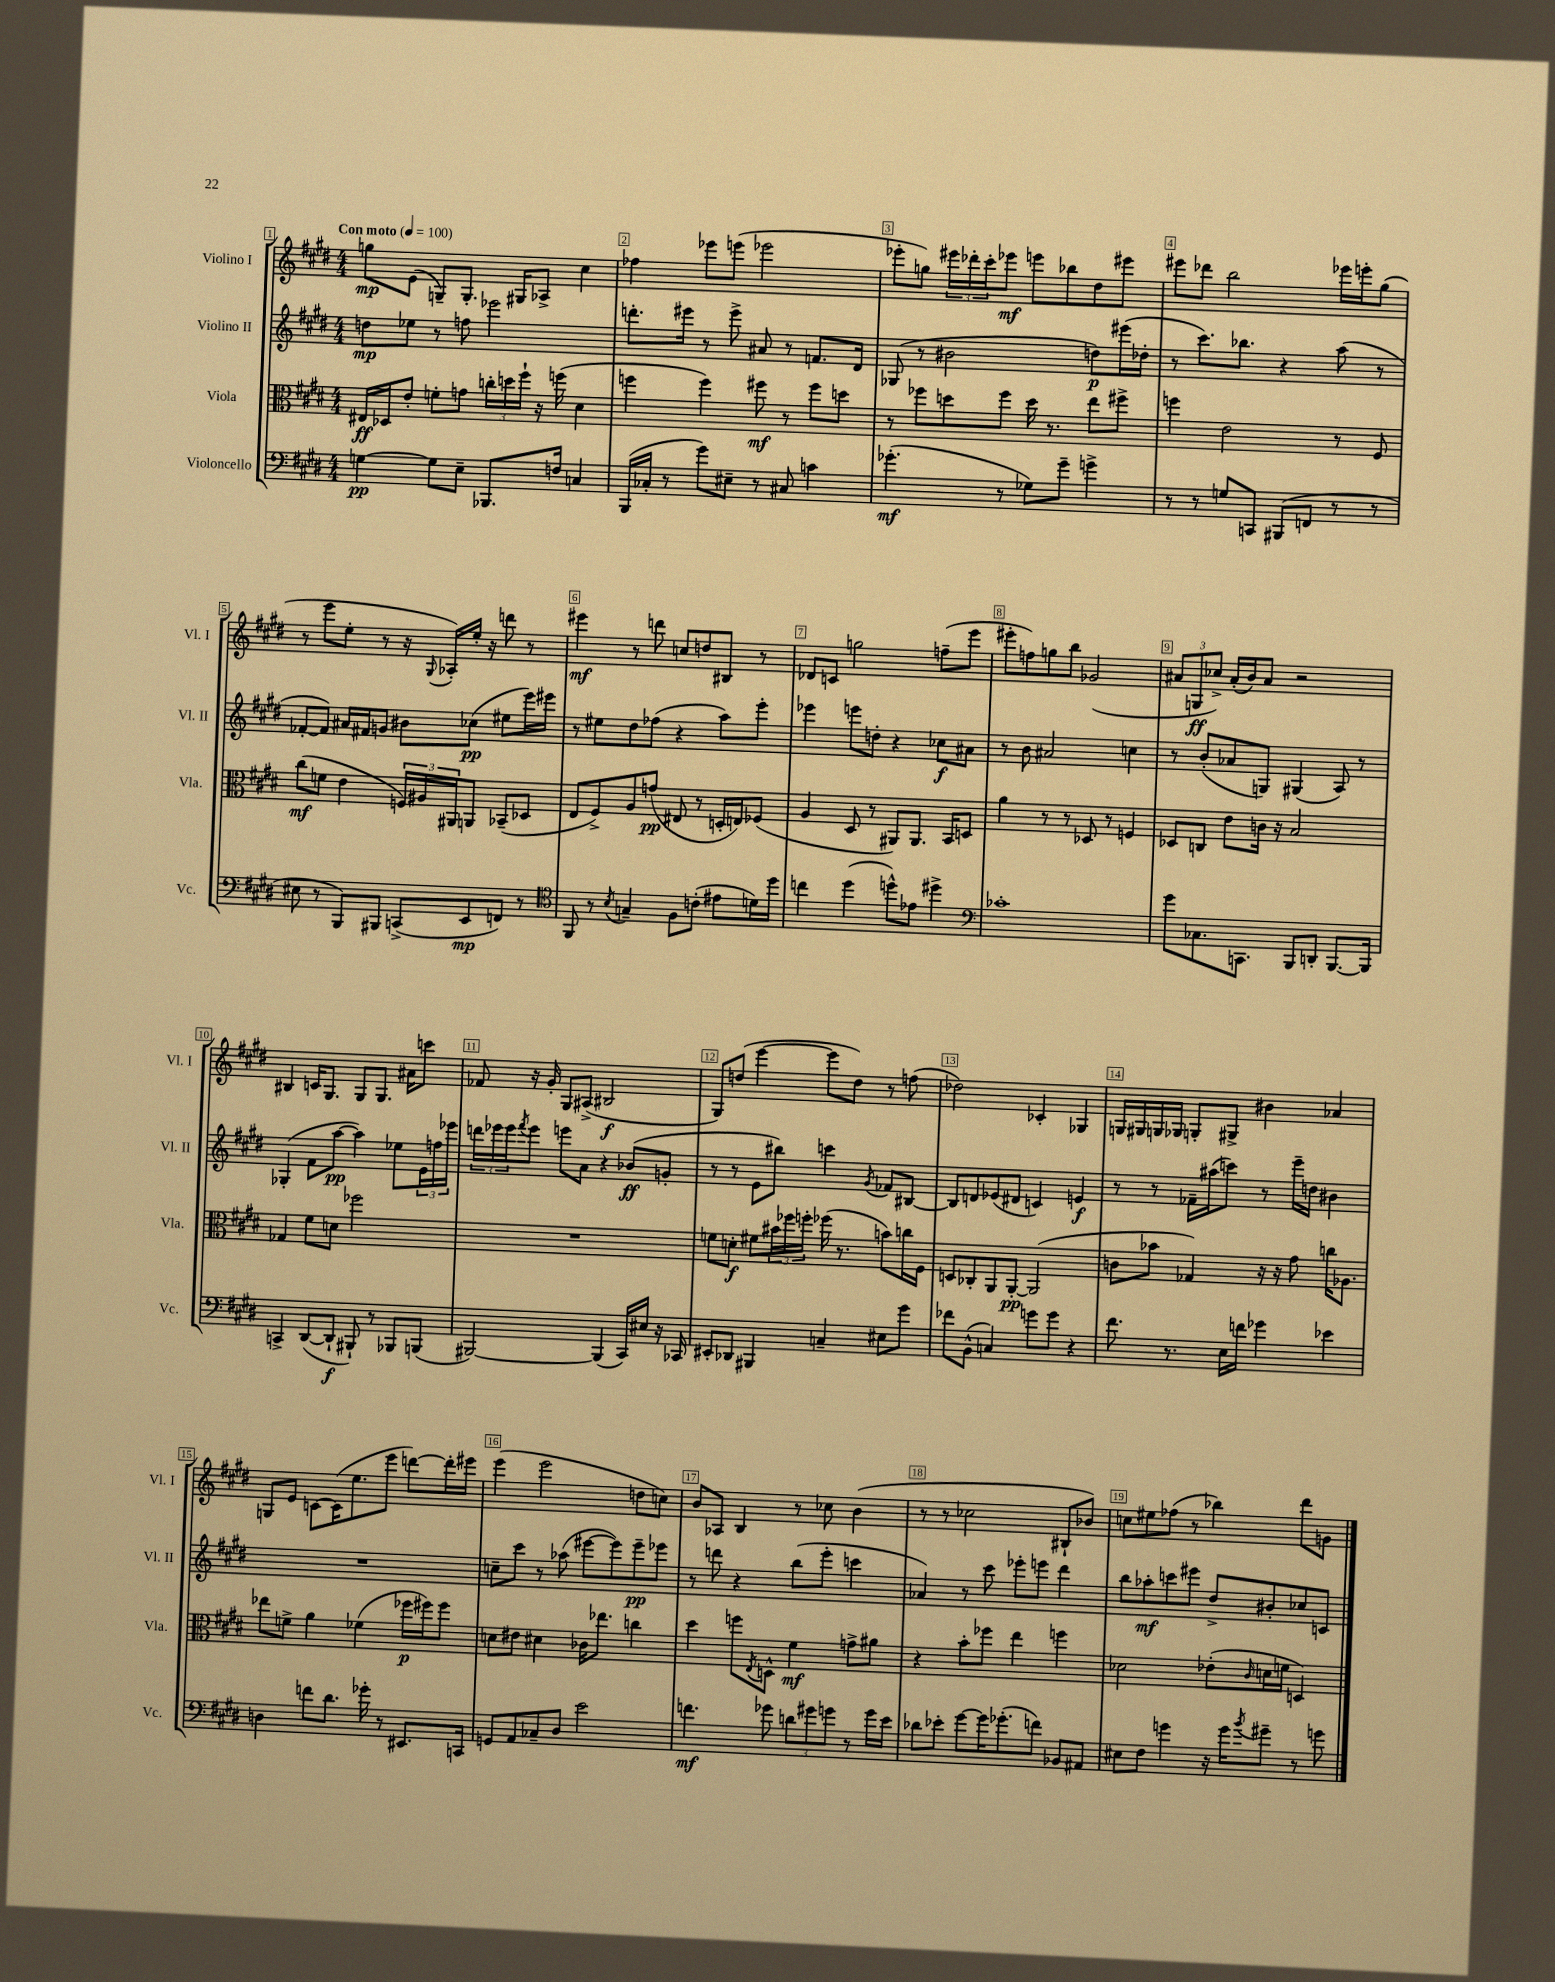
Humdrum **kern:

**kern	**kern	**kern	**kern
*staff4	*staff3	*staff2	*staff1
*clefF4	*clefC3	*clefG2	*clefG2
*k[f#c#g#d#]	*k[f#c#g#d#]	*k[f#c#g#d#]	*k[f#c#g#d#]
*M4/4	*M4/4	*M4/4	*M4/4
*MM100	*MM100	*MM100	*MM100
[4G	16E#	8dd	8gg
.	16D-	.	.
.	8e'	8ee-	(8e
8G]	8f'	8r	8G~)
8E~	8g	8ff	8.G'
8.BBB-	24cc'	2eee-	.
.	24dd	.	.
.	.	.	16G#
.	24ff#`	.	.
.	16r	.	8A-^
16F	(16ff	.	.
4C	4d#	.	4cc#
=	=	=	=
(16BBB	4ff	8.ddd'	4ff-
16C-'	.	.	.
8r	.	.	.
.	.	16eee#	.
8g#)	4ff)	8r	8eee-
8E#~	.	8eee#^	(8eee
8r	8ff#	8a#	2eee-
8C#	8r	8r	.
4c	8ff#	8.f	.
.	8dd	.	.
.	.	16d#	.
=	=	=	=
(4.g-'	8r	(8G-	8eee-'
.	8ff-	8r	8gg)
.	8dd	2b#	24eee#
.	.	.	24ddd-'
.	.	.	24ccc#'
8r	8ff-	.	8eee-
8G-)	16dd	.	8eee
.	8.r	.	.
8g-~	.	.	8bb-
4g^	8ee	8dd)	8dd#
.	8ff#^	(16eee#	8eee#
.	.	16dd-'	.
=	=	=	=
8r	4ff	8r	8eee#
8r	.	8.ccc#)	8ddd-
8G	2e	.	2bb
.	.	8.bb-	.
8CC	.	.	.
(8BBB#	.	4r	.
8FF	.	.	.
8r	8r	(8aa	16eee-
.	.	.	16eee'
8r	8F#	8r	(8gg#
=	=	=	=
8E#	(8cc#	[8f-'	8r
8r	8f	8f-])	8eee
8BBB)	4e	16a#	8ee'
.	.	16f#	.
8BBB#	.	8g	8r
(8CC^	24F)	8b#	16r
.	24A#	.	.
.	.	.	8qqG#
.	.	.	16A-')
.	24AA#	.	.
8EE	8AA	(8cc-	16ee'
.	.	.	16r
8FF)	(8BB-~	8ee#	8ddd
8r	8D-	16eee)	8r
.	.	16eee#	.
=	=	=	=
*clefC4	*	*	*
8FF#	8E	8r	4eee#
8r	8F#^)	8ee#	.
8qB	.	.	.
4G~	8A	8dd#	8r
.	(8g	(8ff-	8ddd
8F#	8E#	4r	8cc
(8c'	8r	.	8dd
8e#	16D'	8aa)	8B#
.	16E)	.	.
16d)	(8F-	8eee'	8r
16dd#	.	.	.
=	=	=	=
4cc	4A	4eee-	8d-
.	.	.	8c
(4dd#	8D#	8eee	2gg
.	8r	8dd'	.
8dd^^)	8AA#)	4r	.
8e-	8.AA#	.	.
4dd#^	.	8cc-	(8ff~
.	16BB	.	.
.	8D	8a#	8eee
=	=	=	=
*clefF4	*	*	*
1c-'	4a	8r	8eee#'
.	.	8b	8ff)
.	8r	2a#	8gg
.	8r	.	8bb
.	8D-	.	(2g-
.	8r	.	.
.	4F	4cc	.
=	=	=	=
8g#	8D-	8r	12a#
.	.	.	12G
8.C-	8C	(8b'	.
.	.	.	12cc-^)
.	8e	8a-	(16a#'
8.CC	.	.	16b)
.	16c	8G)	8a#
.	16r	.	.
8BBB	2B	(4G#	2r
8DD'	.	.	.
[8.BBB	.	8A)	.
.	.	8r	.
16BBB]	.	.	.
=	=	=	=
4CC^	4G-	(4G-'	4B#
([8DD#	8f#	8f#	16c
.	.	.	8.G#
8DD#`]	8d	[8aa	.
8BBB#`)	2ff-	4aa])	8G#
8r	.	.	8.G#
8BBB-	.	8ee-	.
.	.	.	16a#
(8BBB	.	24e	8ccc
.	.	24ff	.
.	.	24eee-	.
=	=	=	=
[2BBB#)	1r	24ddd	8f-
.	.	24eee-	.
.	.	24eee-	.
.	.	8qfff#	.
.	.	8eee-	16r
.	.	.	16g#'
.	.	8eee	8G#
.	.	8a	(8A#^
(4BBB#]	.	4r	2B#
16CC#)	.	(8b-	.
16E#	.	.	.
16r	.	8g'	.
16CC-	.	.	.
=	=	=	=
8EE#'	8f	8r	8G#)
8DD-	8d'	8r	(8dd
4BBB#	8f#	8e	[4eee
.	24b#	8bb#)	.
.	24ff-	.	.
.	24ff'	.	.
4C~	(16ff-	4ccc	8eee]
.	8.r	.	.
.	.	.	8dd)
.	.	8qg#	.
8E#	8b)	8f-	8r
8g#	16cc	[8B#	(8ff
.	16F#	.	.
=	=	=	=
8f-	8D	8B#]	2dd-)
(8BB^^	8C-'	8d	.
4C)	8AA	(8e-	.
.	[8AA'	8d#	.
8g	(2AA]	4c)	4c-'
8g	.	.	.
4r	.	4e	4G-
=	=	=	=
8.f#	8c	8r	16G
.	.	.	16G#
.	8b-	8r	16G
8.r	.	.	16G-
.	4G-)	16f-~	8G'
.	.	(16aa#	.
16E	.	8ccc)	8G#^
16f	.	.	.
4g-	16r	8r	4b#
.	16r	.	.
.	8g#	16eee~	.
.	.	16dd	.
4e-	16cc	4b#	4a-
.	8.A-	.	.
=	=	=	=
4D	8ee-	1r	8G
.	8f^	.	8e
8f	4a	.	[8c
8.d#	.	.	(16c]
.	.	.	8.ee
.	(4f-	.	.
16g-'	.	.	.
8r	.	.	8eee
8.EE#	16ff-	.	[8ddd)
.	16ff#)	.	.
.	8ff#	.	16ddd']
16CC	.	.	16eee#
=	=	=	=
8GG	8d	8cc~	(4eee
8AA	8e#	8ccc#	.
8C-~	4d#	8r	2eee
8D#	.	(8aa-	.
2e	16c-	[8eee#	.
.	8.ee-	.	.
.	.	8eee#])	.
.	4cc	8eee#~	8dd
.	.	8eee-	8cc)
=	=	=	=
4.f	4dd#	8r	8b
.	.	8ddd	8A-
.	8ff	4r	4B
.	8qE	.	.
8g-	8D^^	.	.
12d	4f#	(8bb	8r
12g#	.	.	.
.	.	8eee'	8cc-
12g	.	.	.
8r	8g^	4ccc	(4b
16g	8a#	.	.
16e	.	.	.
=	=	=	=
8d-	4r	4a-)	8r
8e-'	.	.	8r
[8g#	8b'	8r	2cc-
16g#]	8ff-	8ccc#	.
(8.g-'	.	.	.
.	4ee	8eee-'	.
8f)	.	8eee	.
8BB-	4ff	4ddd#	8B#`
8AA#	.	.	8b-)
=	=	=	=
8E#	2d-	8bb	8cc
8F#	.	8aa-'	8ee#
4g	.	8ccc	(8ff-
.	.	8eee#	8r
16r	(8e-'	8dd#^	4bb-)
16g	.	.	.
8qb	16qqc#	.	.
8g#~	16d	8b#'	.
.	16f	.	.
8r	4D)	8cc-	8ddd#
8g	.	8c	8g
==	==	==	==
*-	*-	*-	*-
